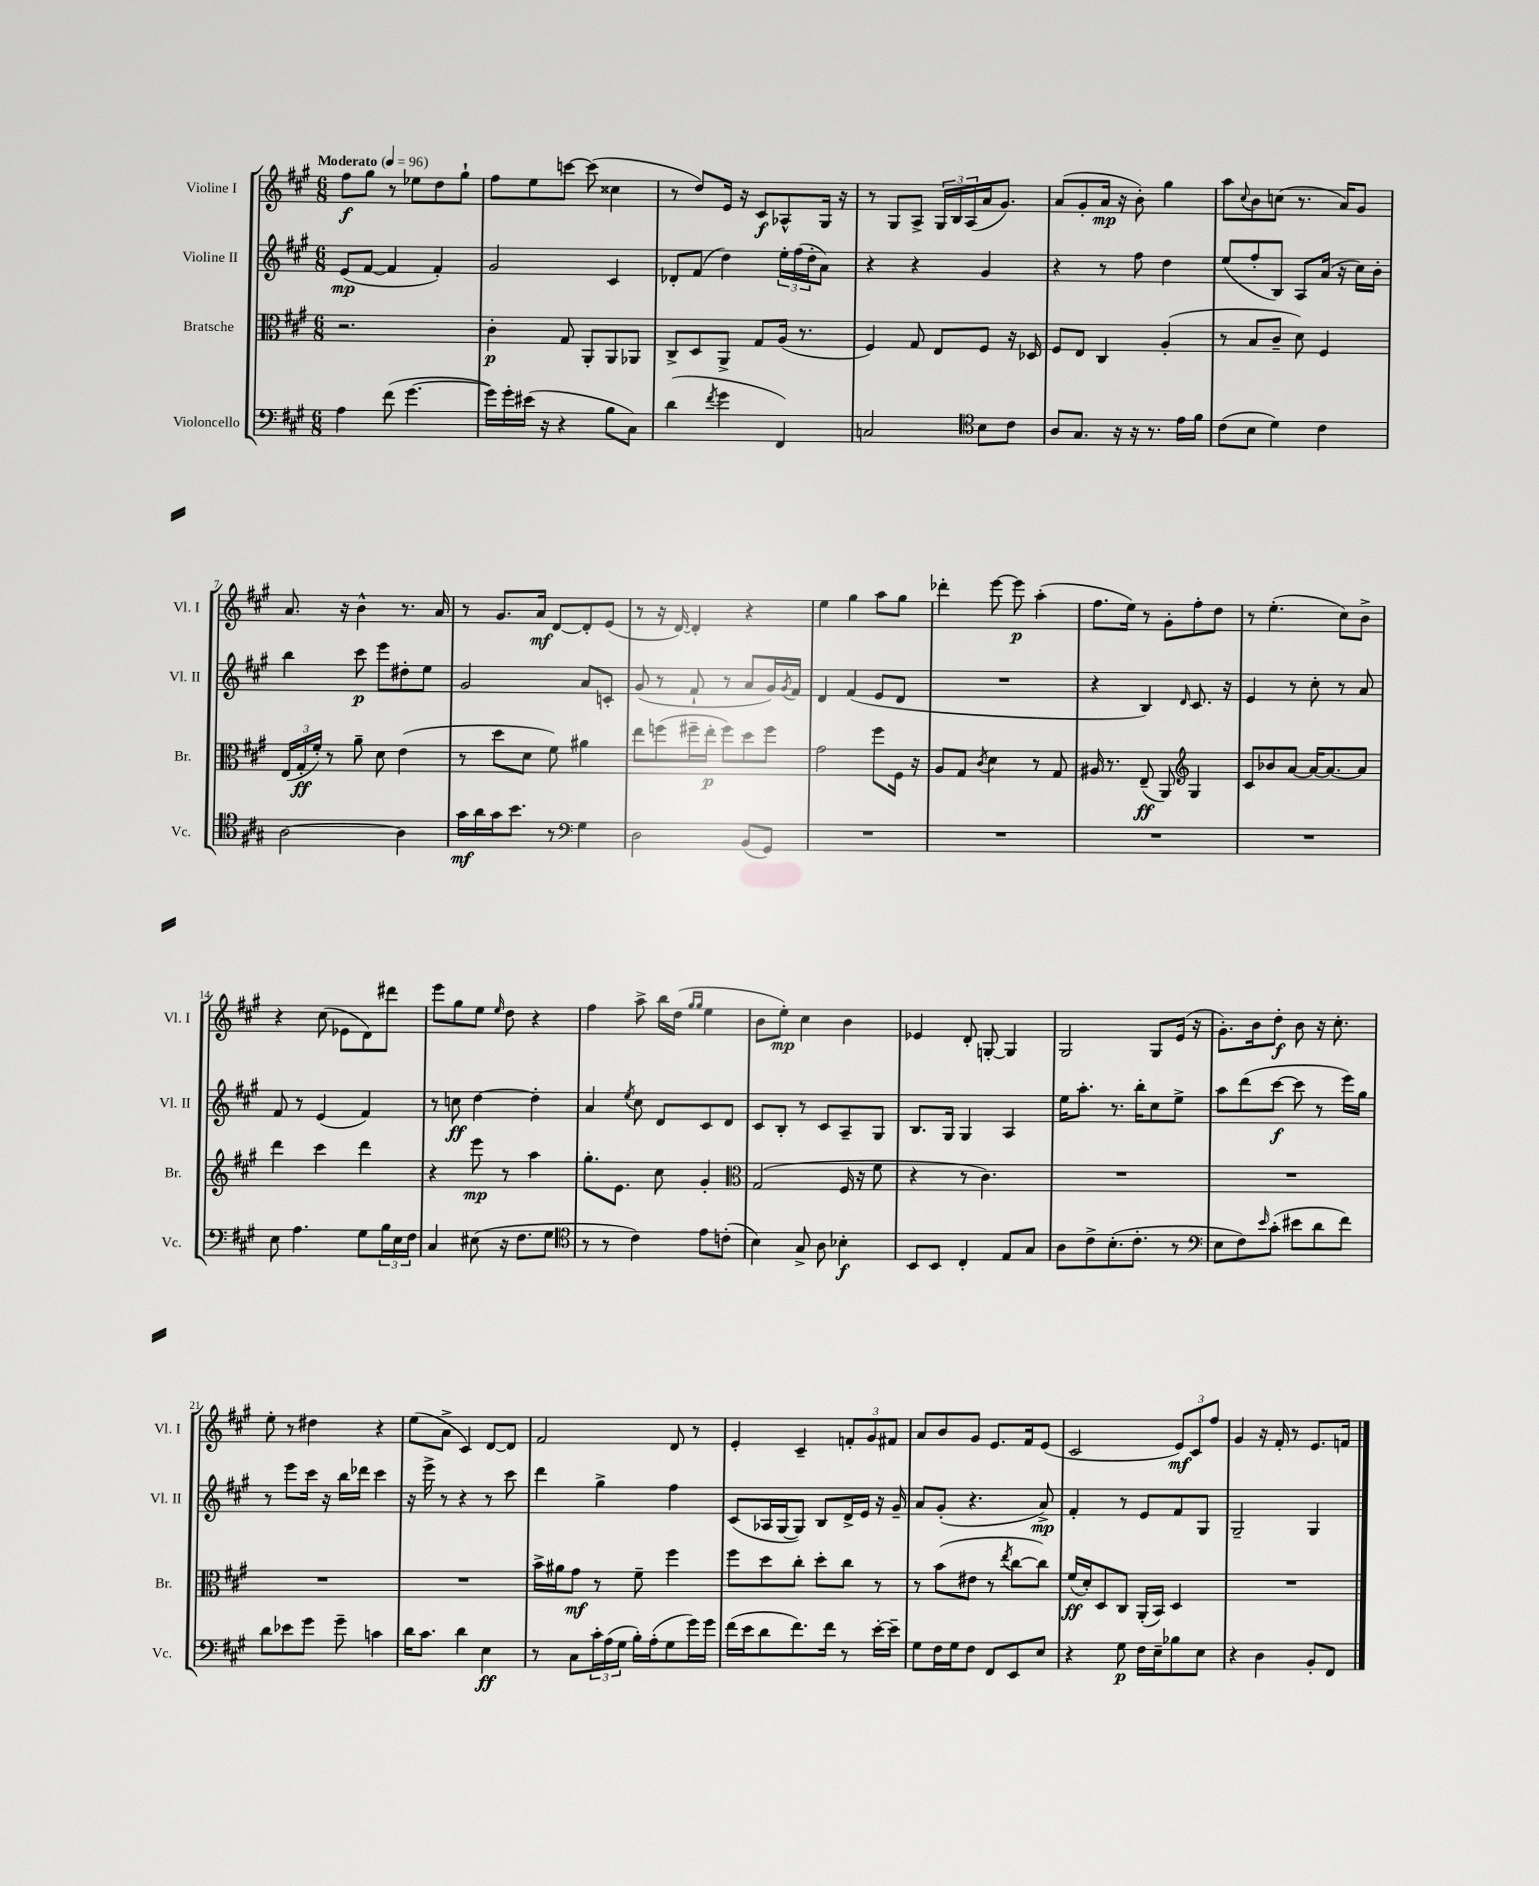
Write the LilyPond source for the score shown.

<<
\new StaffGroup <<
\new Staff = "s0" \with { instrumentName = "Violine I" shortInstrumentName = "Vl. I" } {
    \clef treble \key a \major \numericTimeSignature \time 6/8 \tempo "Moderato" 4 = 96
    fis''8\f gis''8 r8 ees''8 d''8 gis''8-! |
    fis''8 e''8 c'''8~ c'''8( cisis''4 |
    r8 d''8) e'16 r16 cis'8\f aes8-^ gis16 r16 |
    r8 gis8 a8-> \tuplet 3/2 { gis16 b16 a16( } a'16 gis'8.) |
    a'8( gis'8-. a'16\mp r16 b'8-.) gis''4 |
    a''8 \appoggiatura { cis''8 } b'8 c''8( r8. a'16) gis'8 |
    a'8. r16 b'4-^ r8. a'16 |
    r8 gis'8. a'16\mf d'8~ d'8-. e'8( |
    r8 r16 d'16~) d'4-. r4 |
    e''4 gis''4 a''8 gis''8 |
    des'''4-. e'''8~ e'''8\p a''4-.( |
    fis''8. e''16) r8 gis'8-. fis''8-. d''8 |
    r8 e''4.-.( cis''8) b'8-> |
    r4 cis''8( ees'8 d'8) dis'''8 |
    e'''8 gis''8 e''8 \grace { e''16 } d''8 r4 |
    fis''4 a''8-> b''16 d''16( \grace { gis''16 gis''16 } e''4 |
    b'8 e''8-.\mp) cis''4 b'4 |
    ees'4 d'8-. g8~-. g4 |
    gis2 gis8 e'16( r16 |
    gis'8.-.) b'16 d''8-.\f b'8 r16 cis''8.-. |
    e''8-. r8 dis''4 r4 |
    e''8( a'8-> cis'4) d'8~ d'8 |
    fis'2 d'8 r8 |
    e'4-. cis'4-- \tuplet 3/2 { f'8-. gis'8 fis'8 } |
    a'8 b'8 gis'8 e'8. fis'16 e'8( |
    cis'2 \tuplet 3/2 { e'8\mf) cis'8 fis''8 } |
    gis'4 r16 fis'16-. r8 e'8. f'16 \bar "|." |
}
\new Staff = "s1" \with { instrumentName = "Violine II" shortInstrumentName = "Vl. II" } {
    \clef treble \key a \major \numericTimeSignature \time 6/8
    e'8\mp( fis'8~ fis'4 fis'4-.) |
    gis'2 cis'4 |
    des'8-. fis'8( d''4) \tuplet 3/2 { e''16-. fis''16( d''16-. } a'8) |
    r4 r4 gis'4 |
    r4 r8 fis''8 d''4 |
    e''8( fis''8-. b8) a8 a'16( r16 cis''16) b'16-. |
    b''4 cis'''8\p e'''8 dis''8-. e''8 |
    gis'2 a'8 c'8-. |
    gis'8( r8 fis'8-! r8 a'8 gis'16) \acciaccatura { gis'8 } fis'16 |
    d'4 fis'4( e'8 d'8 |
    R2. |
    r4 b4) \grace { d'16 } cis'8. r16 |
    e'4 r8 cis''8-. r8 a'8 |
    fis'8 r8 e'4( fis'4) |
    r8 c''8\ff d''4~ d''4-. |
    a'4 \acciaccatura { e''8 } cis''8 d'8 cis'8 d'8 |
    cis'8 b8-. r8 cis'8 a8-- gis8 |
    b8. gis16 gis4 a4 |
    e''16 a''8.-. r8. b''16-. cis''8 e''8-> |
    a''8 d'''8( cis'''8~\f cis'''8 r8 e'''16) gis''16 |
    r8 e'''8 cis'''16 r16 b''16 des'''16 cis'''4 |
    r16 e'''16-> r8 r4 r8 cis'''8 |
    d'''4 gis''4-> fis''4 |
    cis'8( aes16 gis16~ gis8) b8 d'16-> e'16 r16 gis'16-- |
    a'8 gis'8-.( r4. a'8->\mp) |
    fis'4-. r8 e'8 fis'8 gis8 |
    gis2-- gis4 \bar "|." |
}
\new Staff = "s2" \with { instrumentName = "Bratsche" shortInstrumentName = "Br." } {
    \clef alto \key a \major \numericTimeSignature \time 6/8
    r2. |
    cis'4-.\p gis8 a,8-. a,8 aes,8 |
    cis8-> d8 a,8-> gis8 a16( r8. |
    fis4) gis8 e8 fis8 r16 des16 |
    fis8 e8 cis4 a4-.( |
    r8 b8 cis'8-- d'8) fis4 |
    \tuplet 3/2 { e16( gis16-.\ff fis'16-.) } r8 a'8-- d'8 e'4( |
    r8 d''8 d'8 fis'8) ais'4 |
    e''8 f''8( fis''16-- e''16-.\p fis''8) d''8 fis''8 |
    gis'2 fis''8 fis16 r16 |
    a8 gis8 \acciaccatura { cis'8 } d'4 r8 gis8 |
    ais16 r8. e8--\ff( a,8) \clef treble gis4 |
    cis'8 bes'8 a'8~ a'16~ a'8.~ a'8 |
    d'''4 cis'''4 d'''4 |
    r4 e'''8\mp r8 a''4 |
    gis''8.-. e'8. cis''8 gis'4-. |
    \clef alto gis2( fis16 r16 fis'8 |
    r4 r8 cis'4.) |
    R2. |
    R2. |
    R2. |
    R2. |
    b'16-> ais'16 gis'8\mf r8 fis'8-- fis''4 |
    fis''8 d''8 cis''8-. d''8-. cis''8 r8 |
    r8 b'8( eis'8 r8 \acciaccatura { e''8 } cis''8~ cis''8) |
    fis'16\ff( d'16-.) d8 cis8 a,16-.( b,16) d4 |
    R2. \bar "|." |
}
\new Staff = "s3" \with { instrumentName = "Violoncello" shortInstrumentName = "Vc." } {
    \clef bass \key a \major \numericTimeSignature \time 6/8
    a4 fis'8( gis'4.~ |
    gis'16) gis'16-. eis'16( r16 r4 b8 cis8) |
    d'4( \acciaccatura { fis'8 } gis'4 fis,4) |
    c2 \clef tenor b8 cis'8 |
    a8 gis8. r16 r16 r8. e'16 fis'16 |
    cis'8( b8 d'4) cis'4 |
    a2~ a4 |
    gis'16\mf a'16 gis'16 b'8. r8 \clef bass gis4 |
    d2 b,8( gis,8) |
    R2. |
    R2. |
    R2. |
    R2. |
    e8 a4. gis8 \tuplet 3/2 { b16 e16 fis16 } |
    cis4 eis8( r16 fis8. gis8 |
    \clef tenor r8 r8 cis'4) e'8 c'8-.( |
    b4) gis8-> a8 bes4-.\f |
    b,8 b,8 cis4-. e8 gis8 |
    a8 cis'8-> b8.-.( cis'8.-. r8 |
    \clef bass e8 fis8) \grace { e'16 } cis'8-.( eis'8 d'8 fis'8) |
    d'8 ees'8 gis'8 gis'8-- c'4 |
    d'16 cis'8. d'4 e4\ff |
    r8 cis8 \tuplet 3/2 { cis'16-. a16( gis16 } b16-.) a16-.( gis8 gis'16) gis'16 |
    fis'16( e'16 d'8 fis'8.) fis'16 r8 e'16~-. e'16-- |
    gis8 fis16 gis16 fis8 fis,8 e,8 e8 |
    r4 gis8\p fis16 e16-- bes8 e8 |
    r4 d4 b,8-. fis,8 \bar "|." |
}
>>
>>
